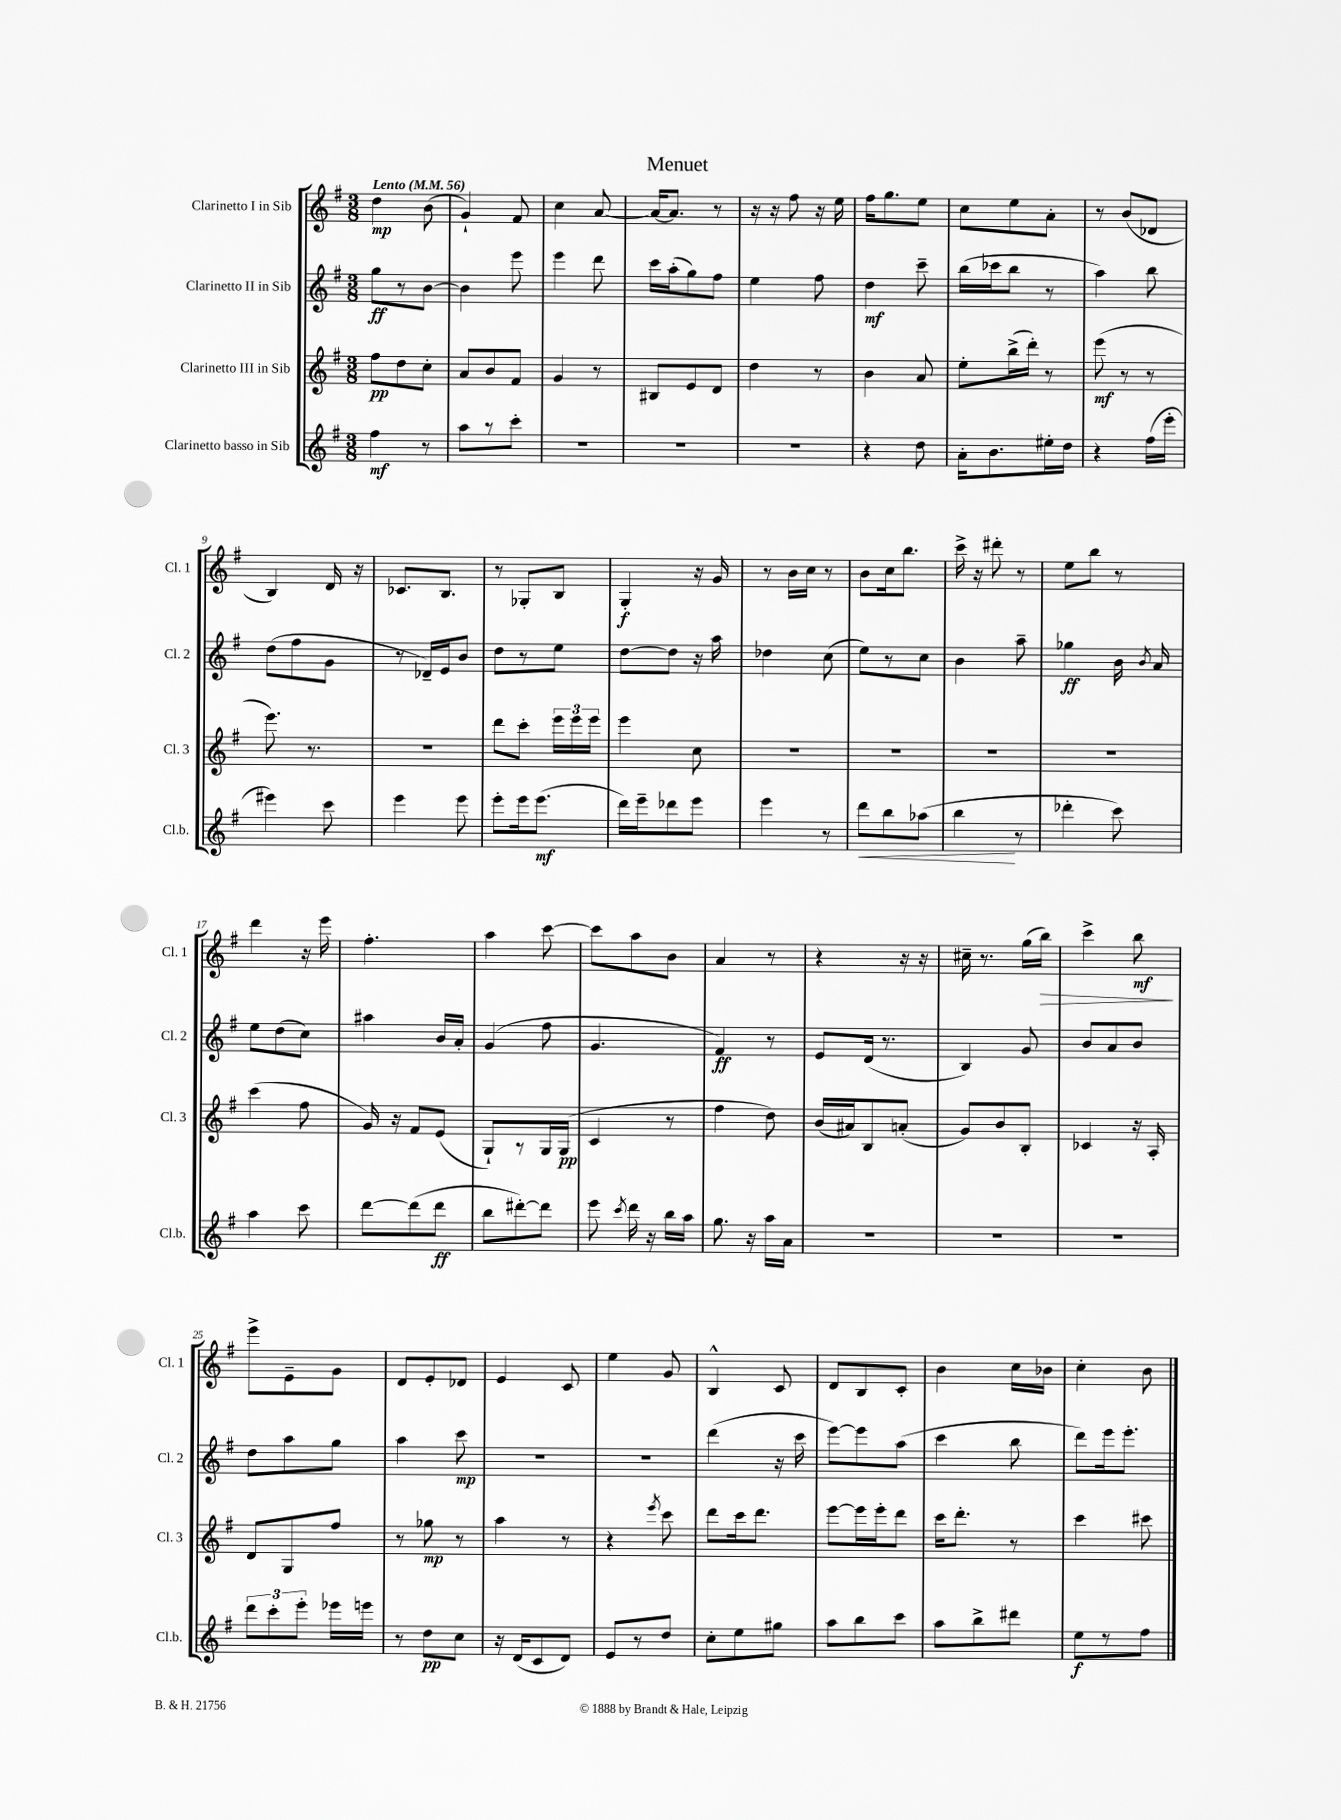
\header { title = "Menuet" }
<<
\new StaffGroup <<
\new Staff = "s0" \with { instrumentName = "Clarinetto I in Sib" shortInstrumentName = "Cl. 1" } {
    \clef treble \key g \major \numericTimeSignature \time 3/8 \tempo "Lento" 4 = 56
    \autoBeamOff d''4\mp b'8( |
    g'4-!) fis'8 |
    c''4 a'8~ |
    a'16[~ a'8.] r8 |
    r16 r16 fis''8 r16 e''16 |
    fis''16[ g''8. e''8] |
    c''8[ e''8 a'8]-. |
    r8 b'8[( des'8] |
    b4) d'16 r16 |
    ces'8.[ b8.] |
    r8 ges8[-. b8] |
    g4-.\f r16 g'16 |
    r8 b'16[ c''16] r8 |
    b'8[ c''16 b''8.] |
    c'''16-> r16 dis'''8-. r8 |
    e''8[ b''8] r8 |
    d'''4 r16 e'''16 |
    fis''4.-. |
    a''4 c'''8~ |
    c'''8[ a''8 b'8] |
    a'4 r8 |
    r4 r16 r16 |
    cis''16-- r8. g''16[( b''16]\>) |
    c'''4-> b''8\mf\! |
    e'''8[-> e'8-- g'8] |
    d'8[ e'8-. des'8] |
    e'4 c'8 |
    e''4 g'8 |
    b4-^ c'8 |
    d'8[ b8 c'8]-. |
    b'4 c''16[ bes'16] |
    c''4-. b'8 \bar "|." |
}
\new Staff = "s1" \with { instrumentName = "Clarinetto II in Sib" shortInstrumentName = "Cl. 2" } {
    \clef treble \key g \major \numericTimeSignature \time 3/8
    \autoBeamOff g''8[\ff r8 b'8]~ |
    b'4 e'''8 |
    e'''4 d'''8 |
    c'''16[ a''16-.( g''8) fis''8] |
    e''4 fis''8 |
    d''4\mf c'''8-- |
    b''16[( ces'''16 b''8] r8 |
    a''4) b''8 |
    d''8[( fis''8 g'8] |
    r8 des'16[--) e'16 b'8] |
    d''8[ r8 e''8] |
    d''8[~ d''8] r16 a''16 |
    des''4 c''8( |
    e''8[) r8 c''8] |
    b'4 a''8-- |
    ges''4\ff b'16 \acciaccatura { b'8 } a'16 |
    e''8[ d''8( c''8]) |
    ais''4 b'16[ a'16]-. |
    g'4( fis''8 |
    g'4. |
    fis'4\ff) r8 |
    e'8[ d'16]( r8. |
    b4) g'8 |
    b'8[ a'8 b'8] |
    d''8[ a''8 g''8] |
    a''4 c'''8\mp |
    R4. |
    R4. |
    d'''4( r16 c'''16 |
    e'''8[~) e'''8 a''8]( |
    c'''4 b''8 |
    d'''8[) e'''16 e'''8.]-. \bar "|." |
}
\new Staff = "s2" \with { instrumentName = "Clarinetto III in Sib" shortInstrumentName = "Cl. 3" } {
    \clef treble \key g \major \numericTimeSignature \time 3/8
    \autoBeamOff fis''8[\pp d''8 c''8]-. |
    a'8[ b'8 fis'8] |
    g'4 r8 |
    bis8[ e'8 d'8] |
    d''4 r8 |
    b'4 a'8 |
    e''8[-. b''16->( d'''16]-.) r8 |
    e'''8\mf( r8 r8 |
    e'''8.) r8. |
    R4. |
    d'''8[ c'''8]-. \tuplet 3/2 { e'''16[ e'''16 e'''16] } |
    e'''4 c''8 |
    R4. |
    R4. |
    R4. |
    R4. |
    c'''4( fis''8 |
    g'16) r16 fis'8[ e'8]( |
    g8[-!) r8 g16 g16]\pp( |
    c'4 r8 |
    fis''4 d''8) |
    b'16[( ais'16) b8 a'8]-.( |
    g'8[) b'8 b8]-. |
    ces'4 r16 a16-. |
    d'8[ g8 fis''8] |
    r8 ges''8\mp r8 |
    a''4 r8 |
    r4 \acciaccatura { e'''8 } c'''8 |
    d'''8[ c'''16 d'''8.] |
    e'''8[~ e'''16 e'''16-. d'''8] |
    c'''16[ d'''8.]-. r8 |
    c'''4 cis'''8 \bar "|." |
}
\new Staff = "s3" \with { instrumentName = "Clarinetto basso in Sib" shortInstrumentName = "Cl.b." } {
    \clef treble \key g \major \numericTimeSignature \time 3/8
    \autoBeamOff fis''4\mf r8 |
    a''8[ r8 c'''8]-. |
    R4. |
    R4. |
    R4. |
    r4 d''8 |
    a'16[-. b'8. eis''16-. d''16] |
    r4 fis''16[( e'''16]-. |
    eis'''4) c'''8 |
    e'''4 e'''8 |
    e'''8[-. e'''16 e'''8.]\mf( |
    d'''16[) e'''16-- des'''8 e'''8] |
    e'''4 r8 |
    d'''8[\< b''8 aes''8]( |
    b''4\! r8 |
    des'''4-. c'''8) |
    a''4 c'''8 |
    d'''8[~ d'''8( d'''8]\ff |
    b''8[ dis'''8~-.) dis'''8] |
    e'''8 \acciaccatura { c'''8 } d'''16 r16 b''16[ a''16] |
    g''8. r16 a''16[ a'16] |
    R4. |
    R4. |
    R4. |
    \tuplet 3/2 { d'''8[ c'''8-. e'''8]-. } ees'''16[ e'''16] |
    r8 d''8[\pp c''8] |
    r16 d'16[( c'8 d'8]) |
    e'8[ r8 d''8] |
    c''8[-. e''8 gis''8] |
    a''8[ b''8 c'''8] |
    a''8[ b''8-> dis'''8] |
    e''8[\f r8 fis''8] \bar "|." |
}
>>
>>
